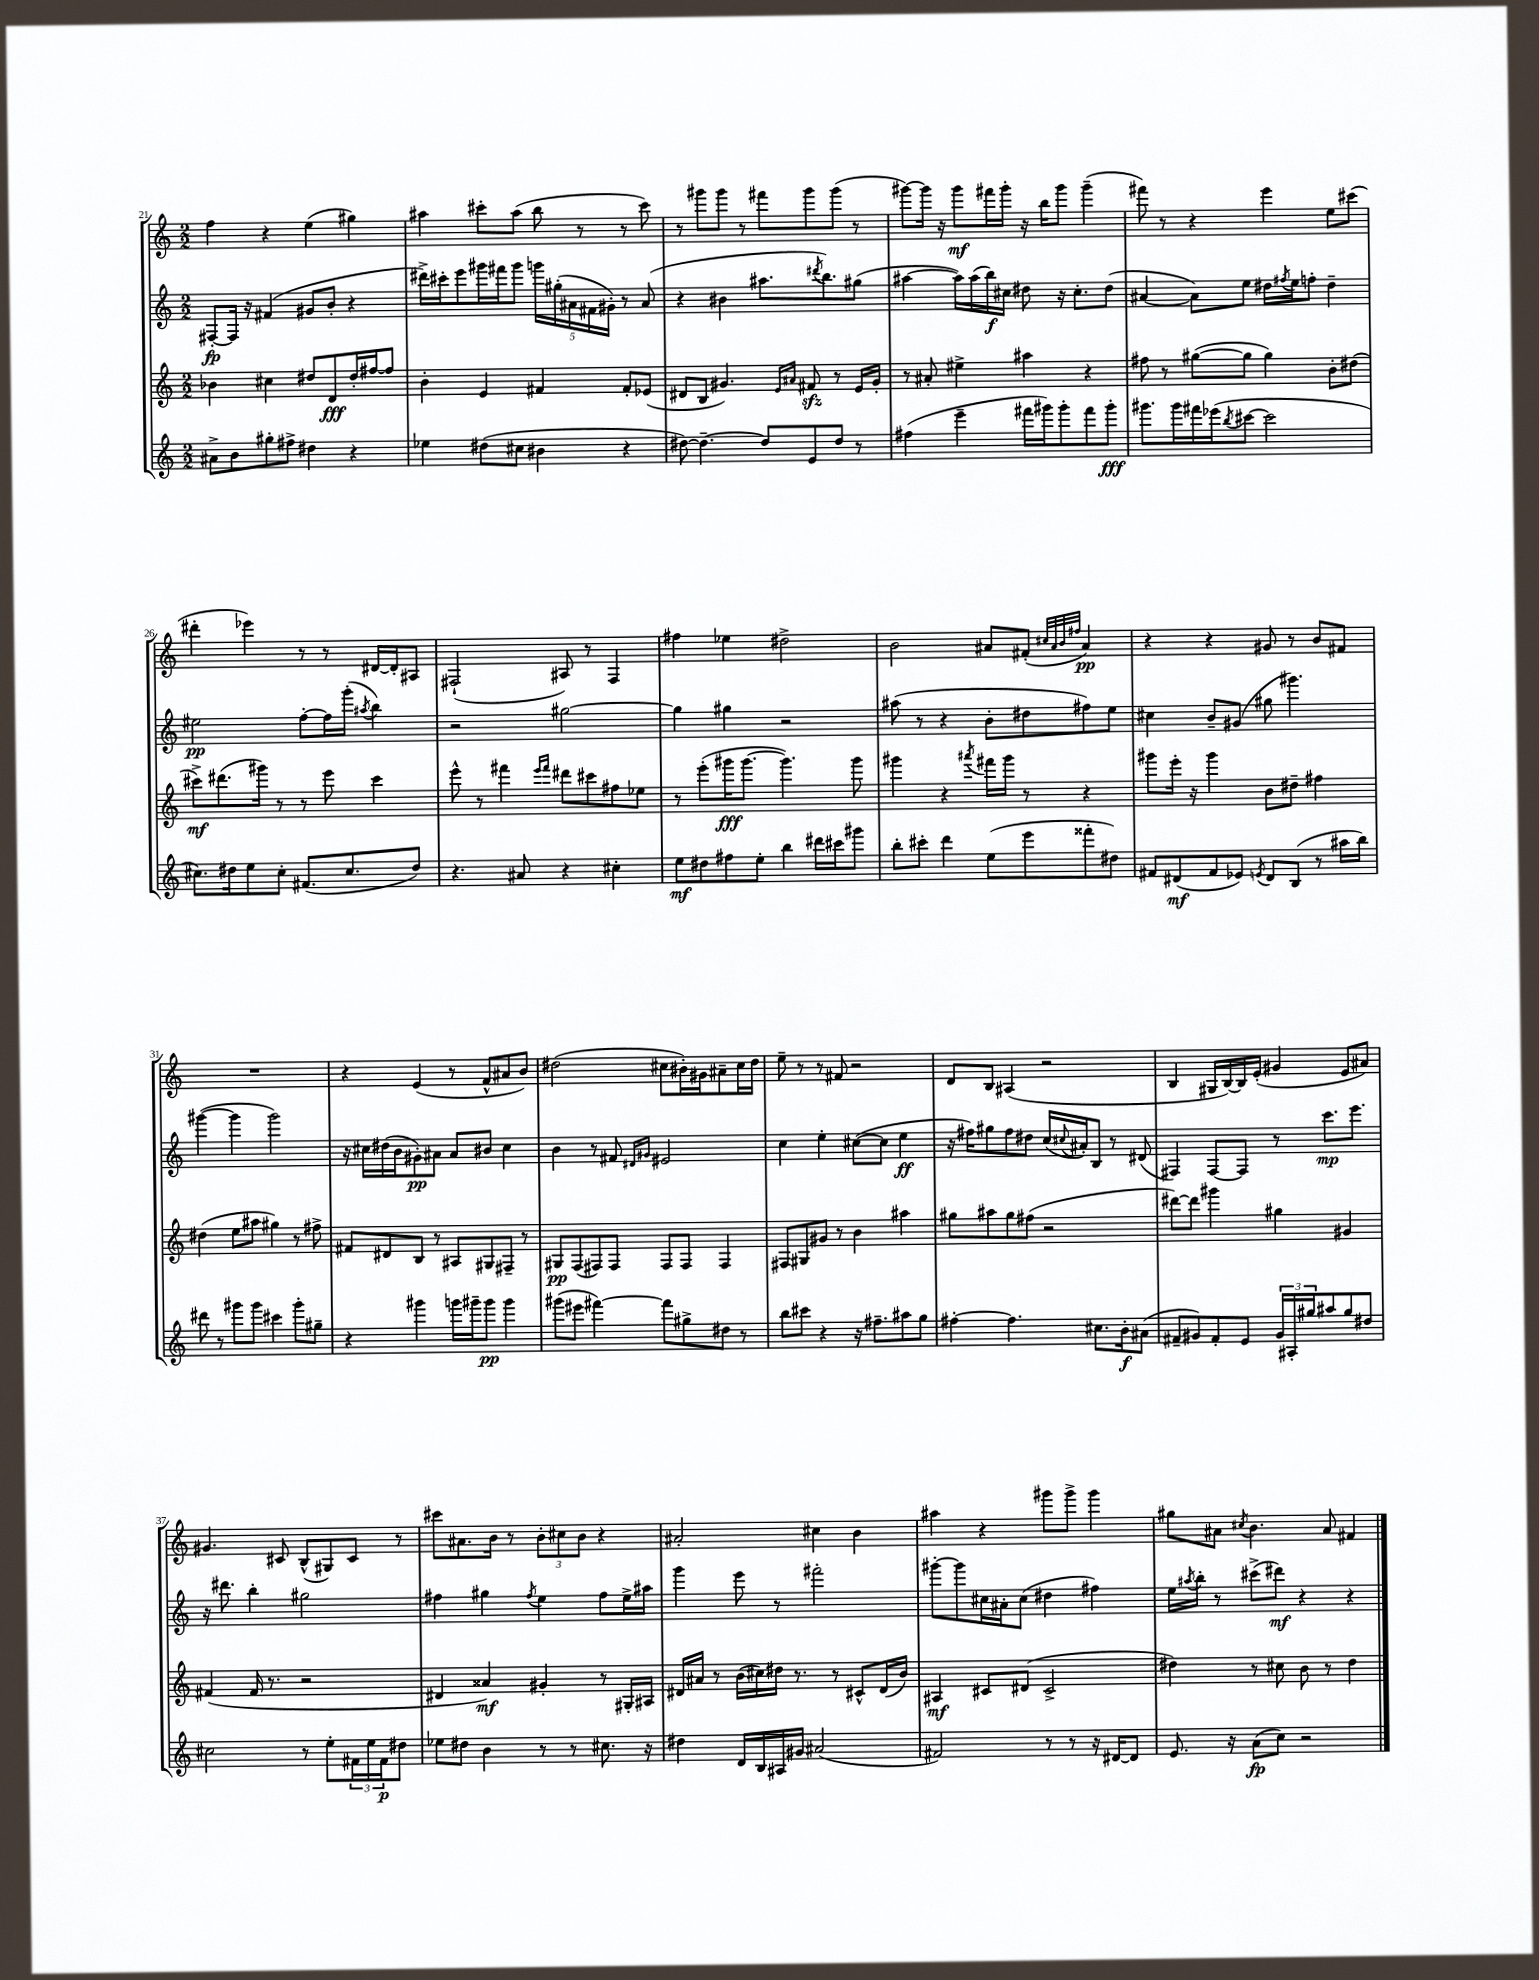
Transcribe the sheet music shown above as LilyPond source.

<<
\new StaffGroup <<
\new Staff = "s0" {
    \clef treble \key c \major \numericTimeSignature \time 2/2
    f''4 r4 e''4( gis''4) |
    ais''4 cis'''8-. ais''8( b''8 r8 r8 cis'''8) |
    r8 gis'''8 gis'''8 r8 fis'''8 gis'''8 gis'''8( r8 |
    gis'''8~) gis'''16 r16 gis'''8\mf fis'''16 gis'''16-. r16 b''16 gis'''8 gis'''4--( |
    fis'''8) r8 r4 e'''4 e''8 cis'''8( |
    dis'''4-. ees'''4) r8 r8 dis'16~ dis'16-. ais8 |
    fis2-!( ais8) r8 fis4 |
    fis''4 ees''4 dis''2-> |
    b'2 ais'8 fis'8-.( \grace { cis''32 ais'32 b'32 fis''32 } ais'4\pp) |
    r4 r4 gis'8 r8 b'8 fis'8 |
    R1 |
    r4 e'4( r8 f'8-^ ais'8 b'8) |
    dis''2( cis''8 bis'16-.) gis'16 ais'8-- cis''16 dis''16 |
    e''8-- r8 r8 fis'8 r2 |
    d'8 b8 ais4( r2 |
    b4 gis16 b16~) b16 e'16-.( gis'4 e'8 ais'8) |
    gis'4. cis'8 b8-^( gis8) cis'8 r8 |
    cis'''8 ais'8. b'16 r8 \tuplet 3/2 { b'8-. cis''8 b'8 } r4 |
    ais'2-. cis''4 b'4 |
    ais''4 r4 gis'''8 gis'''8-> gis'''4 |
    gis''8 ais'8 \acciaccatura { cis''8 } b'4. ais'8 fis'4 \bar "|." |
}
\new Staff = "s1" {
    \clef treble \key c \major \numericTimeSignature \time 2/2
    fis8~-.\fp fis16 r16 fis'4( gis'8 b'8-. r4 |
    dis'''16->) cis'''16-. e'''8 gis'''16 fis'''16 gis'''8 \tuplet 5/4 { g'''16 gis''16-.( ais'16 fis'16 gis'16-.) } r8 ais'8( |
    r4 bis'4 ais''8. \acciaccatura { dis'''8 } b''8.) gis''8( |
    ais''4~ ais''16) ais''16( b''16\f) cis''16 dis''8 r16 cis''8.-. dis''8( |
    ais'4~ ais'8) e''8 dis''16 \acciaccatura { fis''8 } e''16 f''8-. dis''4-- |
    eis''2\pp f''8~-. f''16 g'''16-.( \acciaccatura { ais''8 } b''4) |
    r2 gis''2~ |
    gis''4 gis''4 r2 |
    ais''8( r8 r4 b'8-. dis''8 fis''8) e''8 |
    cis''4 b'8-- gis'8( gis''8 gis'''4.) |
    gis'''4~( gis'''4 gis'''2) |
    r16 cis''16 dis''16( b'16 gis'8-.\pp) ais'8 ais'8 bis'8 cis''4 |
    b'4 r8 fis'8 \grace { dis'16 gis'16 } eis'2 |
    c''4 e''4-. cis''8~( cis''8 e''4\ff |
    r16 fis''16) gis''8 fis''8 dis''8 c''16( \appoggiatura { cis''8 } ais'16-.) b8 r8 dis'8( |
    fis4) fis8~ fis8 r8 c'''8.\mp e'''8. |
    r16 dis'''8. b''4-. gis''2 |
    fis''4 gis''4 \acciaccatura { fis''8 } e''4 fis''8 e''16-> ais''16 |
    g'''4 e'''8 r8 fis'''2-. |
    gis'''8~-. gis'''8 cis''16 ais'16-. cis''8( dis''4 fis''4) |
    e''16 \acciaccatura { ais''8 } b''16-. r8 cis'''8->( dis'''8\mf) r4 r4 \bar "|." |
}
\new Staff = "s2" {
    \clef treble \key c \major \numericTimeSignature \time 2/2
    bes'4 cis''4 dis''8 d'8\fff dis''16-. fis''16~ fis''8 |
    b'4-. e'4 fis'4 fis'8-. ees'8( |
    dis'8 b8 gis'4.) \grace { e'16 ais'16 } fis'8\sfz r8 e'16 gis'16-. |
    r8 ais'8-. eis''4-> ais''4 r4 |
    fis''8 r8 gis''8~( gis''8 gis''4) b'8-. dis''8( |
    cis'''8->\mf) dis'''8.( gis'''16) r8 r8 e'''8 cis'''4 |
    e'''8-^ r8 fis'''4 \grace { e'''16 fis'''16 } dis'''8 cis'''8 fis''8 ees''8 |
    r8 e'''8-.( gis'''16\fff gis'''8.~ gis'''4.) gis'''8 |
    gis'''4 r4 \acciaccatura { ais'''8 } fis'''16 gis'''16 r8 r4 |
    gis'''8 e'''16-. r16 gis'''4 b'8 dis''8-- fis''4 |
    dis''4( e''8 ais''8 gis''4) r8 fis''8-> |
    fis'8 dis'8 b8 r8 ais8 gis8 fis8-- r8 |
    gis8\pp f8( fis8) fis8 fis8 fis8 fis4 |
    fis8 gis8 gis'8 r8 b'4 ais''4 |
    gis''8 ais''8 gis''8 fis''8( r2 |
    dis'''8~) dis'''8 gis'''4 gis''4 gis'4 |
    fis'4( fis'16 r8. r2 |
    dis'4 aisis'4\mf) gis'4-. r8 gis16-. ais16 |
    dis'16 ais'16 r8 b'16( cis''16) dis''16 r8. r8 cis'8-^ dis'16( b'16) |
    ais4\mf cis'8 dis'8( cis'2-> |
    dis''4) r8 cis''8 b'8 r8 dis''4 \bar "|." |
}
\new Staff = "s3" {
    \clef treble \key c \major \numericTimeSignature \time 2/2
    ais'8-> b'8 gis''8-. fis''8-> dis''4 r4 |
    ees''4 dis''8( cis''8 bis'4 r4 |
    dis''8~) dis''4.~-- dis''8 e'8 dis''8 r8 |
    fis''4( e'''4-- fis'''16 gis'''16) gis'''8-. fis'''8 gis'''8-.\fff |
    gis'''8. gis'''16 fis'''16 ees'''16( \acciaccatura { b''8 } cis'''8~ cis'''2 |
    cis''8.) dis''16 e''8 cis''8-. fis'8.( cis''8. dis''8) |
    r4. ais'8 r4 cis''4-. |
    e''8\mf dis''8 fis''8 e''8-. b''4 dis'''16 cis'''16 gis'''8 |
    b''8-. cis'''8-. d'''4 e''8( e'''8 fisis'''8-. dis''8) |
    fis'8 dis'8\mf( fis'8 ees'8) \acciaccatura { e'8 } dis'8 b8( r8 ais''16 b''16) |
    dis'''8 r8 gis'''8 gis'''8 cis'''4 gis'''8-. gis''8-- |
    r4 gis'''4 g'''16 gis'''16-- gis'''8\pp gis'''4 |
    gis'''8( eis'''8 fis'''4~) fis'''8 gis''8-> dis''8 r8 |
    b''8 cis'''8 r4 r16 fis''8.-- ais''8 g''8 |
    fis''4~-. fis''4. cis''8. b'16-.\f ais'8( |
    fis'8-- gis'8) fis'8-. e'8 \tuplet 3/2 { gis'16 ais16-. gis''16 } ais''8 gis''8 dis''8 |
    cis''2 r8 e''8-. \tuplet 3/2 { fis'16 e''16 fis'16\p } dis''8 |
    ees''8 dis''8 b'4 r8 r8 cis''8. r16 |
    dis''4 d'16 b16 ais16 gis'16 ais'2( |
    fis'2) r8 r8 r16 dis'16~ dis'8 |
    e'8. r16 a'8\fp( c''8) r2 \bar "|." |
}
>>
>>
\layout { \context { \Score currentBarNumber = #21 } }
